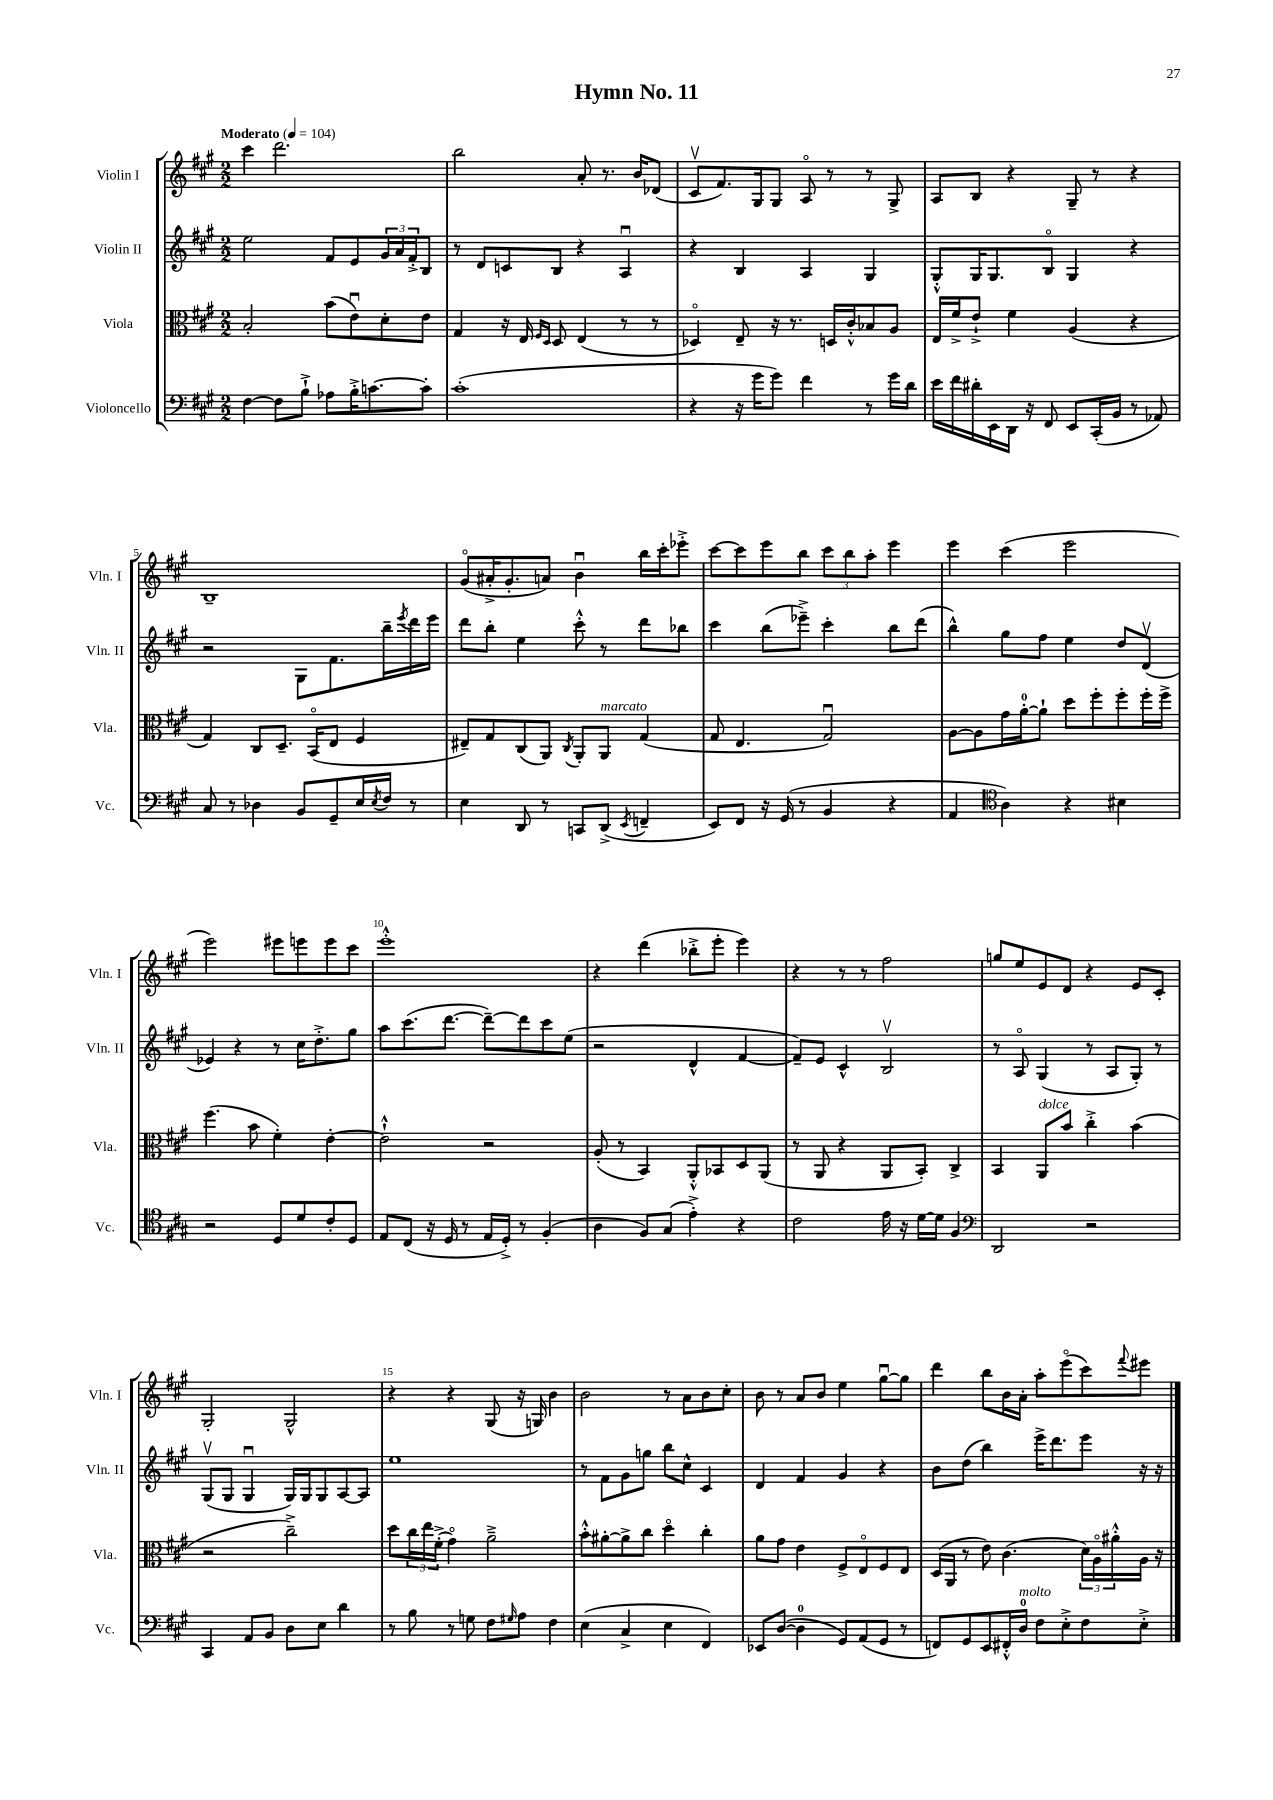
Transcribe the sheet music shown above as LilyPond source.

\header { title = "Hymn No. 11" }
<<
\new StaffGroup <<
\new Staff = "s0" \with { instrumentName = "Violin I" shortInstrumentName = "Vln. I" } {
    \clef treble \key a \major \numericTimeSignature \time 2/2 \tempo "Moderato" 4 = 104
    cis'''4 d'''2. |
    b''2 a'8-. r8. b'16 des'8( |
    cis'8\upbow fis'8.) gis16 gis8 a8\flageolet r8 r8 gis8-> |
    a8 b8 r4 gis8-- r8 r4 |
    b1-- |
    gis'8\flageolet( ais'16-.-> gis'8.-. a'8) b'4\downbow b''16 cis'''16-. ees'''8-.-> |
    cis'''8~ cis'''8 e'''8 b''8 \tuplet 3/2 { cis'''8 b''8 a''8-. } e'''4 |
    e'''4 cis'''4( e'''2 |
    e'''2) eis'''8 e'''8 e'''8 cis'''8 |
    e'''1-.-^ |
    r4 d'''4( bes''8-.-> e'''8-. e'''4) |
    r4 r8 r8 fis''2 |
    g''8 e''8 e'8 d'8 r4 e'8 cis'8-. |
    gis2-. gis2-^ |
    r4 r4 gis8( r16 g16) b'4 |
    b'2 r8 a'8 b'8 cis''8-. |
    b'8 r8 a'8 b'8 e''4 gis''8~\downbow gis''8 |
    d'''4 b''8 b'16 a'16-. a''8-. e'''8\flageolet( cis'''8) \appoggiatura { fis'''8 } eis'''8 \bar "|." |
}
\new Staff = "s1" \with { instrumentName = "Violin II" shortInstrumentName = "Vln. II" } {
    \clef treble \key a \major \numericTimeSignature \time 2/2
    e''2 fis'8 e'8 \tuplet 3/2 { gis'16 a'16 fis'16-.-> } b8 |
    r8 d'8 c'8 b8 r4 a4\downbow |
    r4 b4 a4 gis4 |
    gis8-.-^ gis16 gis8. b8\flageolet gis4 r4 |
    r2 gis8 fis'8. b''16-- \acciaccatura { e'''8 } d'''16 e'''16 |
    d'''8 b''8-. e''4 cis'''8-.-^ r8 d'''8 bes''8 |
    cis'''4 b''8( ees'''8--->) cis'''4-. b''8 d'''8( |
    b''4-^) gis''8 fis''8 e''4 d''8 d'8\upbow( |
    ees'4) r4 r8 cis''16 d''8.-.-> gis''8 |
    a''8 cis'''8.( d'''8.~ d'''8~--) d'''8 cis'''8 e''8( |
    r2 d'4-^ fis'4~ |
    fis'8--) e'8 cis'4-^ b2\upbow |
    r8 a8\flageolet gis4( r8 a8 gis8-.) r8 |
    gis8\upbow( gis8 gis4\downbow gis16) gis16 gis8 a8~ a8 |
    e''1 |
    r8 fis'8 gis'8 g''8 b''8 cis''8-^ cis'4 |
    d'4 fis'4 gis'4 r4 |
    b'8 d''8( b''4) e'''16-> d'''8. e'''8 r16 r16 \bar "|." |
}
\new Staff = "s2" \with { instrumentName = "Viola" shortInstrumentName = "Vla." } {
    \clef alto \key a \major \numericTimeSignature \time 2/2
    b2-. b'8( e'8\downbow) d'8-. e'8 |
    gis4 r16 e16 \grace { fis16 d16 } d8 e4( r8 r8 |
    des4\flageolet) e8-- r16 r8. d16 cis'16-.-^ bes8 a8 |
    e16 fis'16-> e'8-!-> fis'4 a4( r4 |
    gis4) cis8 d8.-- b,16\flageolet( e8 fis4 |
    eis8--) gis8 cis8( a,8) \acciaccatura { cis8 } a,8-. a,8^\markup { \italic "marcato" } gis4( |
    gis8 e4. gis2\downbow) |
    a8~ a8 gis'16 a'16-0~-. a'8-! d''8 fis''8-. fis''8-. fis''16-. fis''16-> |
    fis''4.( b'8 fis'4-.) e'4~-. |
    e'2-!-^ r2 |
    a8-.( r8 b,4) a,8-.-^ bes,8 d8 a,8( |
    r8 a,8 r4 a,8 b,8-.) cis4-> |
    b,4 a,8^\markup { \italic "dolce" } b'8 cis''4-.-> b'4( |
    r2 cis''2--->) |
    d''8 \tuplet 3/2 { cis''16 e''16 fis'16-.->( } gis'4\flageolet) a'2---> |
    b'8-.-^ ais'8~-. ais'8-> cis''8 d''4\flageolet cis''4-. |
    a'8 gis'8 e'4 fis8-> e8\flageolet fis8 e8 |
    d16( a,16 r8 e'8) cis'4.( \tuplet 3/2 { d'16) a16\flageolet ais'16-.-^ } a16 r16 \bar "|." |
}
\new Staff = "s3" \with { instrumentName = "Violoncello" shortInstrumentName = "Vc." } {
    \clef bass \key a \major \numericTimeSignature \time 2/2
    fis4~ fis8 b8-!-> aes8 b16-.-> c'8.~ c'8-. |
    cis'1-.( |
    r4 r16 gis'16 gis'8) fis'4 r8 gis'16 d'16 |
    e'16 fis'16 dis'16-. e,16 d,16 r16 fis,8 e,8 cis,16-.( b,16 r8 aes,8) |
    cis8 r8 des4 b,8 gis,8-- e16 \acciaccatura { e8 } fis16 r8 |
    e4 d,8 r8 c,8 d,8->( \acciaccatura { e,8 } f,4-- |
    e,8) fis,8 r16 gis,16( r8 b,4 r4 |
    a,4 \clef tenor a4) r4 bis4 |
    r2 d8 d'8 cis'8-. d8 |
    e8 cis8( r16 d16 r8 e16 d16-.->) r8 fis4-.( |
    a4 fis8) gis8( e'4-.->) r4 |
    cis'2 e'16 r16 d'16~ d'16 fis4 |
    \clef bass d,2 r2 |
    cis,4 a,8 b,8 d8 e8 d'4 |
    r8 b8 r8 g8 fis8 \grace { gis16 } a8 fis4 |
    e4( cis4-> e4 fis,4) |
    ees,8 d8~( d4-0 gis,8) a,8( gis,8 r8 |
    f,8) gis,8 e,8 fis,16-.-^ d16-0^\markup { \italic "molto" } fis8 e8-.-> fis8 e8-.-> \bar "|." |
}
>>
>>
\layout { \context { \Score \override BarNumber.break-visibility = ##(#f #t #t) barNumberVisibility = #(every-nth-bar-number-visible 5) } }
